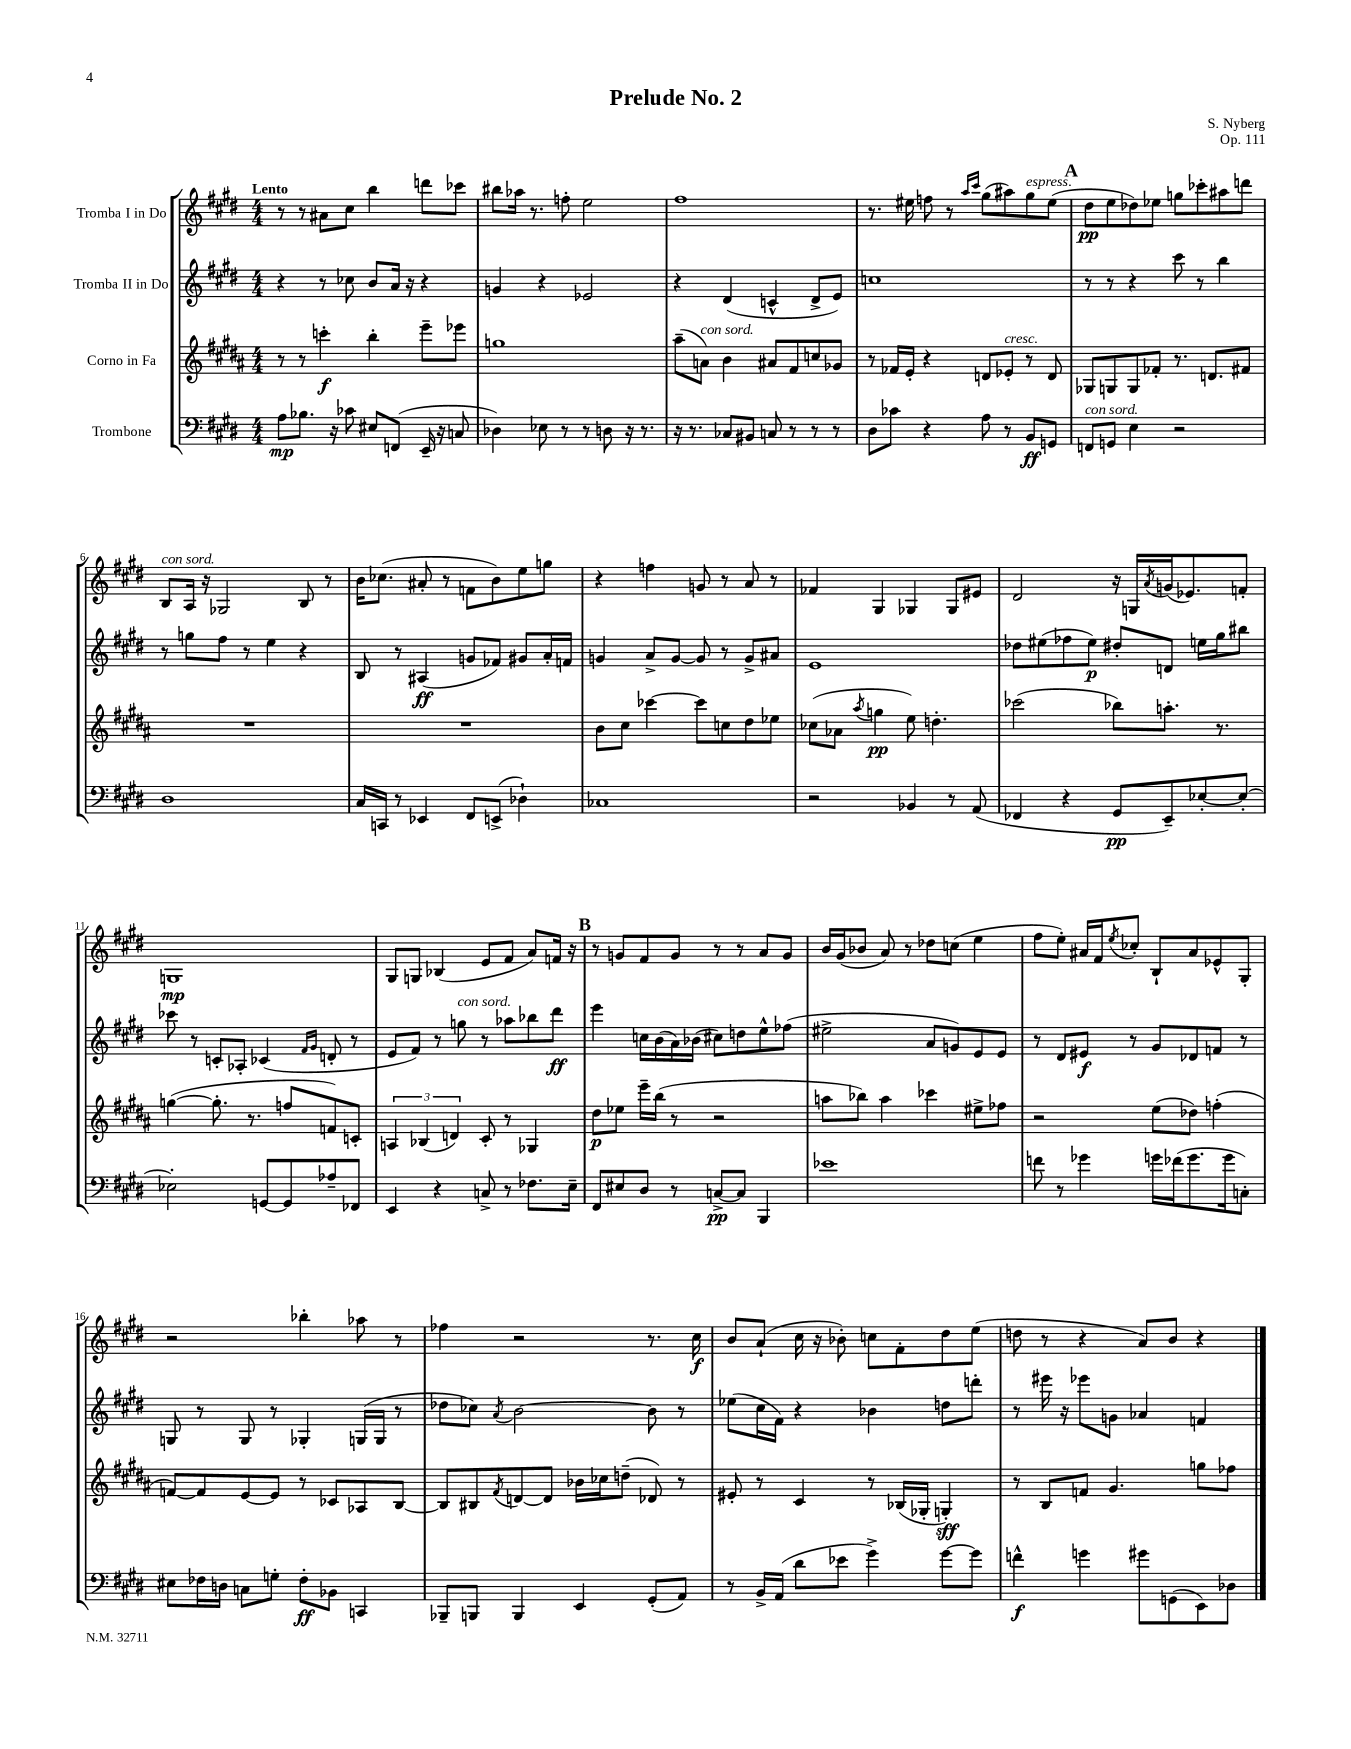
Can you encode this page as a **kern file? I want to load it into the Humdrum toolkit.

**kern	**kern	**kern	**kern
*staff4	*staff3	*staff2	*staff1
*clefF4	*clefG2	*clefG2	*clefG2
*k[f#c#g#d#]	*k[f#c#g#d#a#]	*k[f#c#g#d#]	*k[f#c#g#d#]
*M4/4	*M4/4	*M4/4	*M4/4
8A	8r	4r	8r
8.B-	8r	.	8r
.	4ccc'	8r	8a#
16r	.	.	.
8c-	.	8cc-	8cc#
8E#	4bb'	8b	4bb
(8FF	.	16a	.
.	.	16r	.
16EE~	8eee~	4r	8ddd
16r	.	.	.
8C	8eee-	.	8ccc-
=	=	=	=
4D-)	1gg	4g	8bb#
.	.	.	16aa-
.	.	.	8.r
8E-	.	4r	.
8r	.	.	8ff'
8r	.	2e-	2ee
8D	.	.	.
16r	.	.	.
8.r	.	.	.
=	=	=	=
16r	(8aa#~	4r	1ff#
8.r	.	.	.
.	8a)	.	.
8C-	4b	(4d#	.
8BB#	.	.	.
8C	8a#	4c^^	.
8r	8f#	.	.
8r	8cc	8d#^	.
8r	8g-	8e)	.
=	=	=	=
8D#	8r	1cc	8.r
8c-	16f-	.	.
.	16e'	.	16ee#
4r	4r	.	8ff
.	.	.	8r
.	.	.	16qqaa
.	.	.	16qqccc#
8A	8d	.	(8gg#
8r	8e-'	.	8aa#)
8BB	8r	.	8gg#
8GG	8d	.	(8ee#
=	=	=	=
8FF	8G-	8r	8dd#
8GG	8G	8r	8ee
4E	8G	4r	8dd-)
.	8f-'	.	8ee-
2r	8.r	8ccc#	8gg
.	.	8r	8ccc-'
.	8.d	.	.
.	.	4bb	8aa#
.	8f#	.	8ddd
=	=	=	=
1D#	1r	8r	8B
.	.	8gg	16A
.	.	.	16r
.	.	8ff#	2G-
.	.	8r	.
.	.	4ee	.
.	.	4r	8B
.	.	.	8r
=	=	=	=
16C#	1r	8B	16b
16CC	.	.	(8.cc-
8r	.	8r	.
4EE-	.	(4A#	8a#'
.	.	.	8r
8FF#	.	8g	8f
(8EE^	.	8f-)	8b)
4D-`)	.	8g#	8ee
.	.	16a'	8gg
.	.	16f	.
=	=	=	=
1C-	8b	4g	4r
.	8cc#	.	.
.	[4ccc-	8a^	4ff
.	.	[8g	.
.	8ccc-]	8g]	8g
.	8cc	8r	8r
.	8dd#	8g^	8a
.	8ee-	8a#	8r
=	=	=	=
2r	(8cc-	1e	4f-
.	8a-	.	.
.	8qaa#	.	.
.	4gg	.	4G#
4BB-	8ee)	.	4G-
.	4.dd'	.	.
8r	.	.	8G-
(8AA	.	.	8e#
=	=	=	=
4FF-	(2ccc-	8dd-	2d#
.	.	(8ee#	.
4r	.	8ff-	.
.	.	8ee#)	.
8GG#	8bb-)	8dd#'	16r
.	.	.	16G
.	.	.	8qa
8EE~)	8.aa'	8d	(16g
.	.	.	8.e-)
[8E-'	.	16ee	.
.	8.r	16gg#	.
8E-'_	.	8bb#	8f'
=	=	=	=
2E-']	([4gg	8ccc-	1G
.	.	8r	.
.	8.gg']	8c'	.
.	.	8A-'	.
.	8.r	.	.
[8GG	.	(4c-	.
8GG]	8ff	.	.
.	.	16qqf#	.
.	.	16qqg#	.
8A-~	8f)	8d'	.
8FF-	8c'	8r	.
=	=	=	=
4EE	6A	8e	8G#
.	.	8f#)	8G
.	(6B-	.	.
4r	.	8r	(4B-
.	6d)	.	.
.	.	8gg	.
8C^	8c#'	8r	8e
8r	8r	8aa-	8f#
8.F-	4G-	8bb-	8a)
.	.	8ddd#	16f
16E~	.	.	16r
=	=	=	=
8FF#	8dd#	4eee	8r
8E#	8ee-	.	8g
8D#	16eee~	16cc	8f#
.	(16bb	(16b	.
8r	8r	16a)	8g
.	.	(16b-	.
[8C^	2r	8cc#)	8r
8C]	.	8dd	8r
4BBB	.	8ee^^	8a
.	.	(8ff-	8g
=	=	=	=
1e-	8aa	2ee#^	16b
.	.	.	(16g#
.	8bb-)	.	8b-
.	4aa	.	8a)
.	.	.	8r
.	4ccc-	8a	8dd-
.	.	8g)	(8cc
.	8ee#^	8e	4ee
.	8ff-	8e	.
=	=	=	=
8f	2r	8r	8ff#
8r	.	8d#	8ee')
4g-	.	8e#	16a#
.	.	.	16f#
.	.	.	8qee
.	.	8r	8cc-'
16g	(8ee	8g#	8B`
(16f-	.	.	.
8.g	8dd-)	8d-	8a#
.	(4ff'	8f	8e-^^
16g	.	.	.
8C')	.	8r	8G#'
=	=	=	=
8E#	[8f)	8G	2r
16F-	8f]	8r	.
16D	.	.	.
8C	[8e	8G	.
8G'	8e]	8r	.
8F-'	8r	4G-'	4bb-'
8BB-	8c-	.	.
4CC	8A-	(16G	8aa-
.	.	16G	.
.	[8B	8r	8r
=	=	=	=
8BBB-~	8B]	8dd-	4ff-
8BBB	8B#	8cc-)	.
.	8qf#	8qa	.
4BBB	[8d	[2b	2r
.	8d]	.	.
4EE	16b-	.	.
.	16cc-	.	.
.	(8dd~	.	.
(8GG#'	8d-)	8b]	8.r
8AA)	8r	8r	.
.	.	.	16cc#
=	=	=	=
8r	8e#'	(8ee-	8b
16BB^	8r	16cc#	(8a`
(16AA	.	16f#)	.
8d#	4c#	4r	16cc#
.	.	.	16r
8e-	.	.	8b-')
4g#^)	8r	4b-	8cc
.	(16B-	.	8f#'
.	16G-'	.	.
[8g#	4G')	8dd	8dd#
8g#]	.	8ddd'	(8ee
=	=	=	=
4f^^	8r	8r	8dd
.	8B	16eee#	8r
.	.	16r	.
4g	8f	8eee-	4r
.	4.g#	8g	.
8g#	.	4a-	8a)
(8GG	.	.	8b
8EE)	8gg	4f	4r
8D-	8ff-	.	.
==	==	==	==
*-	*-	*-	*-
